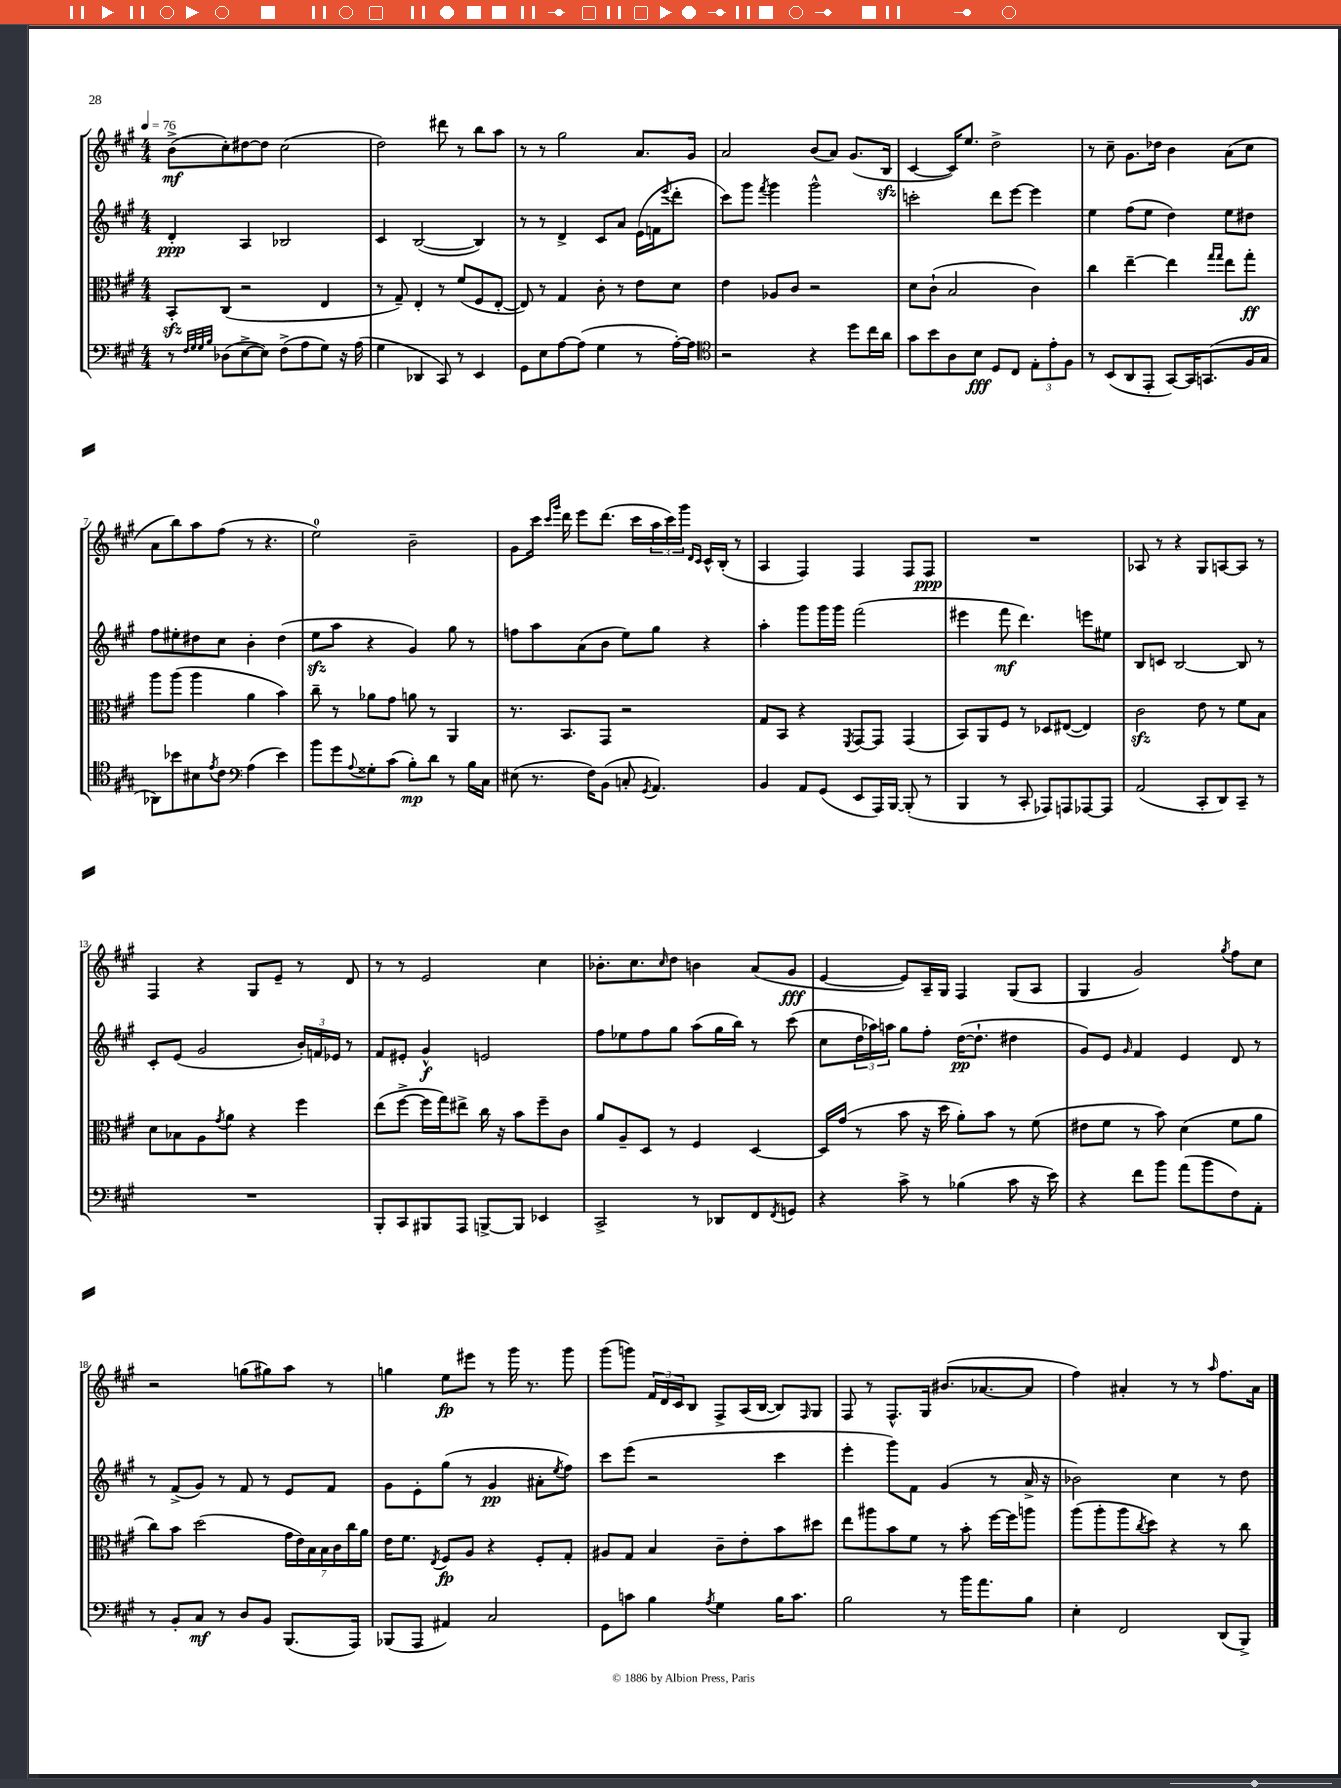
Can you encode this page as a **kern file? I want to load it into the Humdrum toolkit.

**kern	**kern	**kern	**kern
*staff4	*staff3	*staff2	*staff1
*clefF4	*clefC3	*clefG2	*clefG2
*k[f#c#g#]	*k[f#c#g#]	*k[f#c#g#]	*k[f#c#g#]
*M4/4	*M4/4	*M4/4	*M4/4
*MM76	*MM76	*MM76	*MM76
8r	8BB'/L	4d'/	(8b^\L
32qqF#/LLL	.	.	.
32qqG#/	.	.	.
32qqG#/	.	.	.
32qqB/JJJ	.	.	.
(8D-\L	(8C#/J	.	8cc#'\)
[8E^\	2r	4A/	[8dd#\
8E\]J)	.	.	8dd#\]J
(8F#^\L	.	2B-/	(2cc#\
8A\	.	.	.
8G#\J)	4E/	.	.
16r	.	.	.
(16A\	.	.	.
=	=	=	=
4G#\	8r	4c#/	2dd\)
.	8G#~/)	.	.
4DD-/	4E'/	([2B/	.
8CC#/)	8r	.	8ddd#\
8r	(8f#/L	.	8r
4EE/	8F#/	4B/])	8bb\L
.	[8E'/J	.	8aa\J
=	=	=	=
8GG#\L	8E/])	8r	8r
8E\	8r	8r	8r
[8A\	4G#/	4d^/	2gg#\
(8A\]J	.	.	.
4G#\	8c#'\	8c#/L	.
.	8r	8a/J	.
8r	8e\L	(16e\LL	8.a/L
.	.	16f\J	.
.	.	8qeee/	.
[16A'\LL)	8d\J	8ddd'\J	.
16A\]JJ	.	.	16g#/Jk
=	=	=	=
*clefC4	*	*	*
2r	4e\	8ccc#\L)	2a/
.	.	8ggg#\J	.
.	.	8qfff#/	.
.	8A-/L	4ggg#\	.
.	8c#/J	.	.
4r	2r	2ggg#^^\	(8b/L
.	.	.	8a/J)
8dd\L	.	.	(8.g#/L
16cc#\L	.	.	.
16a\JJ	.	.	16B/Jk
=	=	=	=
8g#\L	8d\L	2ccc'\	[4c#/
8b\	(8c#`\J	.	.
8A\	2B/	.	16c#/]LK)
.	.	.	8.ee/J
8B\J	.	.	.
8D/L	.	8ddd\L	2dd^\
8C#/J	.	[8eee\J	.
12E'\L	4c#\)	4eee\]	.
12e'\	.	.	.
12F#\J	.	.	.
=	=	=	=
8r	4cc#\	4ee\	8r
(8BB/L	.	.	8cc#~\
8AA/	[4ee~\	(8ff#\L	8.g#\L
8EE'/J	.	8ee\J	.
.	.	.	16dd-\Jk
[8GG#/L)	4ee\]	4dd\)	4b\
16GG#/]K	.	.	.
(8.GG/	.	.	.
.	16qqgg#/LL	.	.
.	16qqgg#/JJ	.	.
.	8ee\L	8ee\L	(8a\L
16F#/L	8gg#'\J	8dd#\J	8cc#\J
16G#/JJ	.	.	.
=	=	=	=
8AA-\L)	8aa\L	8ff#\L	8a\L
8b-\	(8aa\J	8ee#'\	8bb\)
8B#\	4aa\	8dd#\	8aa\
8qe/	.	.	.
8c#\J	.	8cc#\J	(8ff#\J
*clefF4	*	*	*
(4A\	4a\	4b'\	8r
.	.	.	4.r
4e\)	4b\)	(4dd#\	.
=	=	=	=
8b\L	8cc#~\	8ee\L	2ee\)
8g#\	8r	8aa\J	.
8qqA/	.	.	.
8G##'\	8a-\L	4r	.
(8c#\J	8g#\J	.	.
8B'\L)	8a\	4g#/)	2b~\
8d\J	8r	.	.
8r	4AA/	8gg#\	.
16B\LL	.	8r	.
16C#\JJ	.	.	.
=	=	=	=
(8E#\	8.r	8ff\L	8g#\L
8.r	.	8aa\	16ccc#\Jk
.	.	.	16qqccc#/LL
.	.	.	16qqggg#/JJ
.	8.BB/L	.	16ddd\
.	.	(8a\	8eee\L
16F#\LK)	.	.	.
(8BB\J	8GG#/J	8b\J	(8.ddd\J
8C'/	2r	8ee\L)	.
.	.	.	16ccc#\LL
8qGG#/	.	.	.
4.AA/)	.	8gg#\J	24aa\
.	.	.	24ccc#\)
.	.	.	24ggg#\JJ
.	.	.	16qqd/LL
.	.	.	16qqc#/JJ
.	.	4r	16c#^^/LL
.	.	.	(16B'/JJ
.	.	.	8r
=	=	=	=
4BB/	8G#/L	4aa'\	4A/
.	8BB/J	.	.
8AA/L	4r	8ggg#\L	4F#/)
(8GG#/J	.	16ggg#\L	.
.	.	16ggg#\JJ	.
.	8qFF#/	.	.
8EE/L	[8GG#/L	(2fff#\	4F#/
16AAA/L)	8GG#/]J	.	.
[16BBB/JJ	.	.	.
(8BBB'/]	(4GG#/	.	8F#/L
8r	.	.	8F#/J
=	=	=	=
4BBB/	8BB/L)	4eee#\	1r
.	8AA/	.	.
8r	8F#/J	8fff#\	.
8CC#'/	8r	4.ddd\)	.
8AAA-/L)	8D-/L	.	.
8AAA/	([8E#/J	.	.
[8AAA-/	4E#/])	8eee\L	.
8AAA-/]J	.	8ee#\J	.
=	=	=	=
(2AA/	2c#\	8B/L	8A-/
.	.	8c/J	8r
.	.	[2B/	4r
8CC#'/L	8e\	.	8G#/L
8DD/)	8r	.	[8A/
8CC#~/J	8f#\L	8B/]	8A/]J
8r	8B\J	8r	8r
=	=	=	=
1r	8d\L	8c#'/L	4F#/
.	8B-\	(8e/J	.
.	8A\	2g#/	4r
.	8qg#/	.	.
.	8a\J	.	.
.	4r	.	8G#/L
.	.	.	8e~/J
.	4ff#\	24b'/LL)	8r
.	.	24f/	.
.	.	24e-/JJ	.
.	.	8r	8d/
=	=	=	=
8BBB'/L	(8ee\L	8f#/L	8r
8CC#/	[8ff#^\J	8e#'/J	8r
8BBB#/	16ff#\]LL	4g#^^/	2e/
.	16gg#\J)	.	.
8AAA/J	8ee#^\J	.	.
[8BBB^/L	16cc#\	2e/	.
.	16r	.	.
8BBB/]J	8b\L	.	.
4EE-/	8ff#~\	.	4cc#\
.	8c#\J	.	.
=	=	=	=
2CC#^/	8a/L	8ff#\L	8.b-'\L
.	8A~/	8ee-\	.
.	.	.	8.cc#\
.	8D/J	8ff#\	.
.	.	.	16qqcc#/
.	8r	8gg#\J	8dd\J
8r	4F#/	(8aa\L	4b\
8DD-/L	.	16gg#\L	.
.	.	16bb\JJ)	.
8FF#/	[4D/	8r	(8a/L
8qFF#/	.	.	.
8GG/J	.	(8ccc#\	8g#/J
=	=	=	=
4r	16D/]LL	8cc#\L	[4e/
.	(16g#/JJ	.	.
.	8r	24dd\L	.
.	.	24aa-\)	.
.	.	24aa\JJ	.
8c#^\	8b\	8gg#\L	8e/]L)
8r	16r	8ff#'\J	16A~/L
.	16dd\	.	16G#/JJ
(4B-\	8a'\L)	([16dd\LK	4F#/
.	.	8.dd`\]J	.
.	8b\J	.	.
8c#\	8r	4dd#\	(8G#/L
16r	(8f#\	.	8A/J
16e\)	.	.	.
=	=	=	=
4r	8e#\L	8g#/L)	4G#/
.	8f#\J	8e/J	.
.	.	16qqg#/	.
8f#\L	8r	4f#/	2g#/)
8b\J	8b\)	.	.
(8a\L	(4d\	4e/	.
8b\	.	.	.
.	.	.	8qgg#/
8F#\)	8f#\L	8d/	8ff#\L
8AA'\J	8a\J	8r	8cc#\J
=	=	=	=
8r	8cc#\L)	8r	2r
8BB'/L	8b\J	(8f#^/L	.
8C#/J	(2dd\	8g#/J)	.
8r	.	8r	.
8D/L	.	8f#/	(8gg\L
8BB/J	.	8r	8gg#\)
(8.BBB/L	28g#\LL	8e/L	8aa\J
.	28e\)	.	.
.	28B\	.	.
.	28B\	.	.
.	.	8f#/J	8r
.	28c#\	.	.
.	28cc#\	.	.
16AAA/Jk)	.	.	.
.	28a\JJ	.	.
=	=	=	=
(8BBB-/L	16e\LK	8g#\L	4gg\
.	8.f#\J	.	.
8AAA/J	.	8e'\	.
.	8qE/	.	.
4AA#/)	8F#/L	(8gg#\J	8ee\L
.	8A/J	8r	8eee#\J
2C#/	4r	4g#/	8r
.	.	.	16ggg#\
.	.	.	8.r
.	8F#'/L	8a#'\L	.
.	.	8qee/	.
.	8G#'/J	8ff#\J)	8ggg#\
=	=	=	=
8GG#\L	8A#/L	8ccc#\L	(8ggg#\L
8c\J	8G#/J	(8eee\J	8ggg\J)
4B\	4B/	2r	24f#/LL
.	.	.	24d/
.	.	.	24c#/J
.	.	.	8B/J
8qA/	.	.	.
4G#\	8c#~\L	.	8F#^/L
.	8e'\	.	(16A/L
.	.	.	[16B/JJ
16B\LK	8b\	4ccc#\	8B/]L)
8.c\J	.	.	.
.	.	.	16qqF#/
.	8dd#\J	.	8G#/J
=	=	=	=
2B\	8ee\L	4eee'\	8F#/
.	8aa#\	.	8r
.	8b\	8ggg#\L)	8.F#^^/L
.	8f#\J	8f#\J	.
.	.	.	16G#/Jk
8r	8r	(4g#/	(8.b#/L
16b\LK	8b'\	.	.
8.a\	.	.	[8.a-/
.	[16ff#\LL	8r	.
.	16ff#\]J	.	.
8B\J	8aa\J	16a^/	8a-/]J
.	.	16r	.
=	=	=	=
4E'\	(8aa\L	2b-\)	4ff#\)
.	8aa'\	.	.
2FF#/	8aa\	.	4a#'/
.	8qcc#/	.	.
.	8dd\J)	.	.
.	4r	4cc#\	8r
.	.	.	8r
.	.	.	16qqaa/
(8DD/L	8r	8r	8.ff#\L
8BBB^/J)	8cc#\	8dd\	.
.	.	.	16a#\Jk
==	==	==	==
*-	*-	*-	*-
